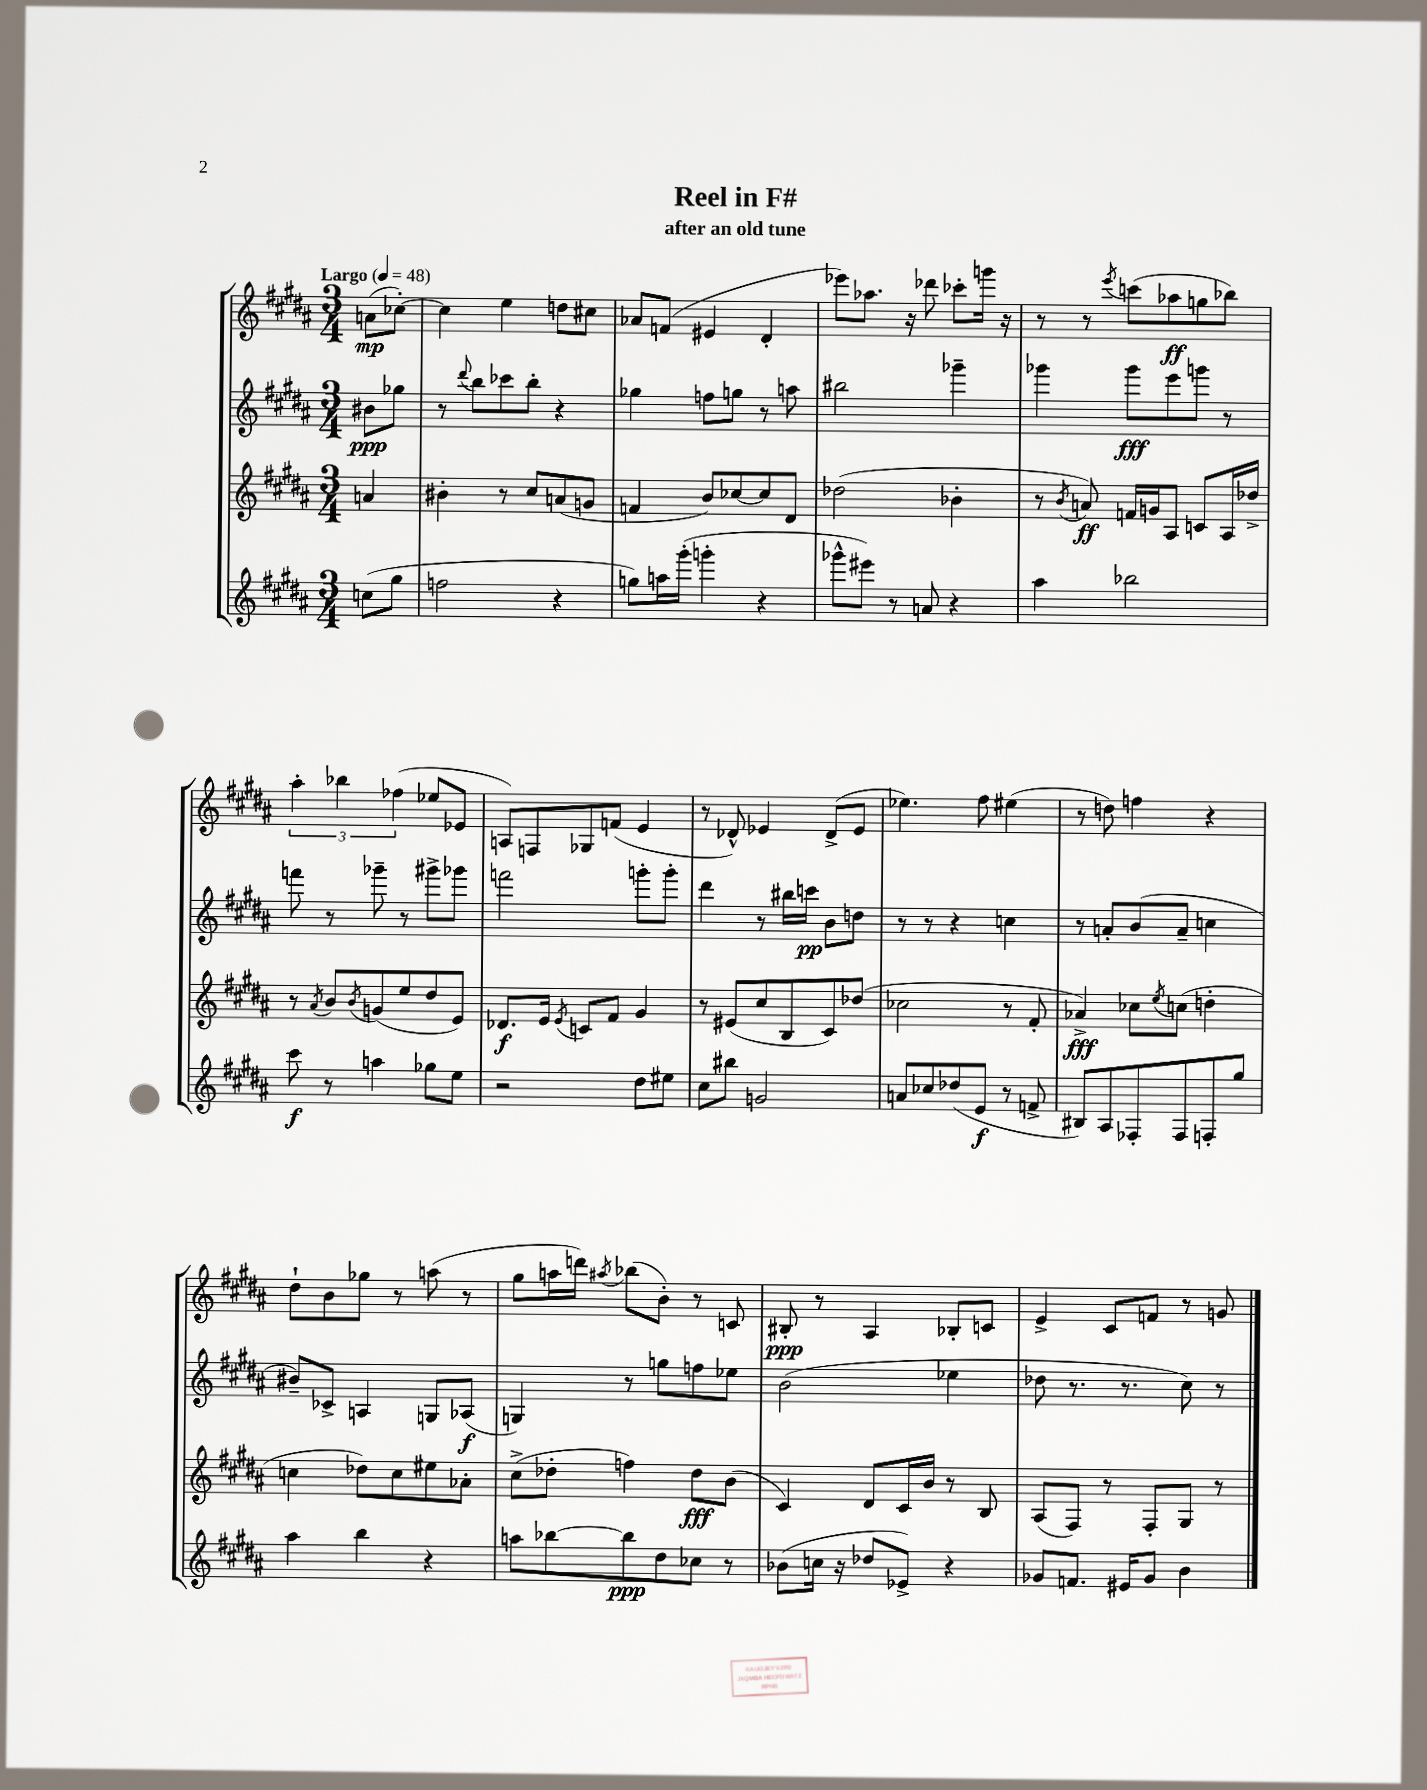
\header { title = "Reel in F#" subtitle = "after an old tune" }
<<
\new StaffGroup <<
\new Staff = "s0" {
    \clef treble \key b \major \numericTimeSignature \time 3/4 \partial 4 \tempo "Largo" 4 = 48
    a'8\mp( ces''8~-.) |
    ces''4 e''4 d''8 cis''8 |
    aes'8 f'8( eis'4 dis'4-. |
    ees'''8) aes''8. r16 des'''8 ces'''8-. g'''16 r16 |
    r8 r8 \acciaccatura { e'''8 } c'''8( aes''8\ff g''8 bes''8) |
    \tuplet 3/2 { ais''4-. bes''4 fes''4( } ees''8 ees'8 |
    a8) f8 ges8 f'8( e'4 |
    r8 des'8-^) ees'4 des'8->( ees'8 |
    ees''4.) fis''8 eis''4( |
    r8 d''8) f''4 r4 |
    dis''8-! b'8 ges''8 r8 a''8( r8 |
    gis''8 a''16 d'''16) \acciaccatura { ais''8 } bes''8( b'8-.) r8 c'8 |
    bis8-.\ppp r8 ais4 bes8-. c'8 |
    e'4-> cis'8 f'8 r8 g'8 \bar "|." |
}
\new Staff = "s1" {
    \clef treble \key b \major \numericTimeSignature \time 3/4 \partial 4
    bis'8\ppp ges''8 |
    r8 \appoggiatura { dis'''8 } b''8 ces'''8 b''8-. r4 |
    ges''4 f''8 g''8 r8 a''8 |
    bis''2 ges'''4-- |
    ges'''4 ges'''8\fff e'''8 g'''8 r8 |
    f'''8 r8 ges'''8-- r8 gis'''8-> ges'''8 |
    f'''2 g'''8-. g'''8-. |
    dis'''4 r8 bis''16 c'''16\pp b'8 d''8 |
    r8 r8 r4 c''4 |
    r8 a'8-. b'8( a'8-- c''4 |
    bis'8--) ces'8-> a4 g8 aes8\f( |
    g4) r8 g''8 f''8 ees''8 |
    b'2( ees''4 |
    des''8 r8. r8. cis''8) r8 \bar "|." |
}
\new Staff = "s2" {
    \clef treble \key b \major \numericTimeSignature \time 3/4 \partial 4
    a'4 |
    bis'4-. r8 cis''8 a'8( g'8 |
    f'4 b'8) ces''8~ ces''8 dis'8 |
    des''2( bes'4-. |
    r8 \acciaccatura { b'8 } a'8\ff) f'16 g'16 ais8 c'8 ais16 des''16-> |
    r8 \acciaccatura { ais'8 } b'8 \acciaccatura { b'8 } g'8( e''8 dis''8 e'8) |
    des'8.\f e'16 \acciaccatura { e'8 } c'8 fis'8 gis'4 |
    r8 eis'8( cis''8 b8 cis'8) des''8( |
    ces''2 r8 fis'8-. |
    aes'4->\fff) ces''8 \acciaccatura { e''8 } c''8( d''4-. |
    c''4 des''8) c''8 eis''8 aes'8-. |
    cis''8->( des''8-. f''4) des''8\fff b'8( |
    cis'4) dis'8 cis'16 b'16 r8 b8 |
    ais8( fis8) r8 fis8-. gis8 r8 \bar "|." |
}
\new Staff = "s3" {
    \clef treble \key b \major \numericTimeSignature \time 3/4 \partial 4
    c''8( gis''8 |
    f''2 r4 |
    g''8) a''16 gis'''16-.( g'''4-. r4 |
    ges'''8-^ eis'''8) r8 a'8 r4 |
    ais''4 bes''2 |
    cis'''8\f r8 a''4 ges''8 e''8 |
    r2 dis''8 eis''8 |
    cis''8 bis''8 g'2 |
    a'8 ces''8 des''8( e'8\f r8 f'8-> |
    bis8) ais8 fes8-. fes8 f8-. gis''8 |
    ais''4 b''4 r4 |
    a''8 bes''8~ bes''8\ppp dis''8 ces''8 r8 |
    bes'8( c''16 r16 des''8 ees'8->) r4 |
    ges'8 f'8. eis'16 ges'8 b'4 \bar "|." |
}
>>
>>
\layout { \context { \Score \remove "Bar_number_engraver" } }
